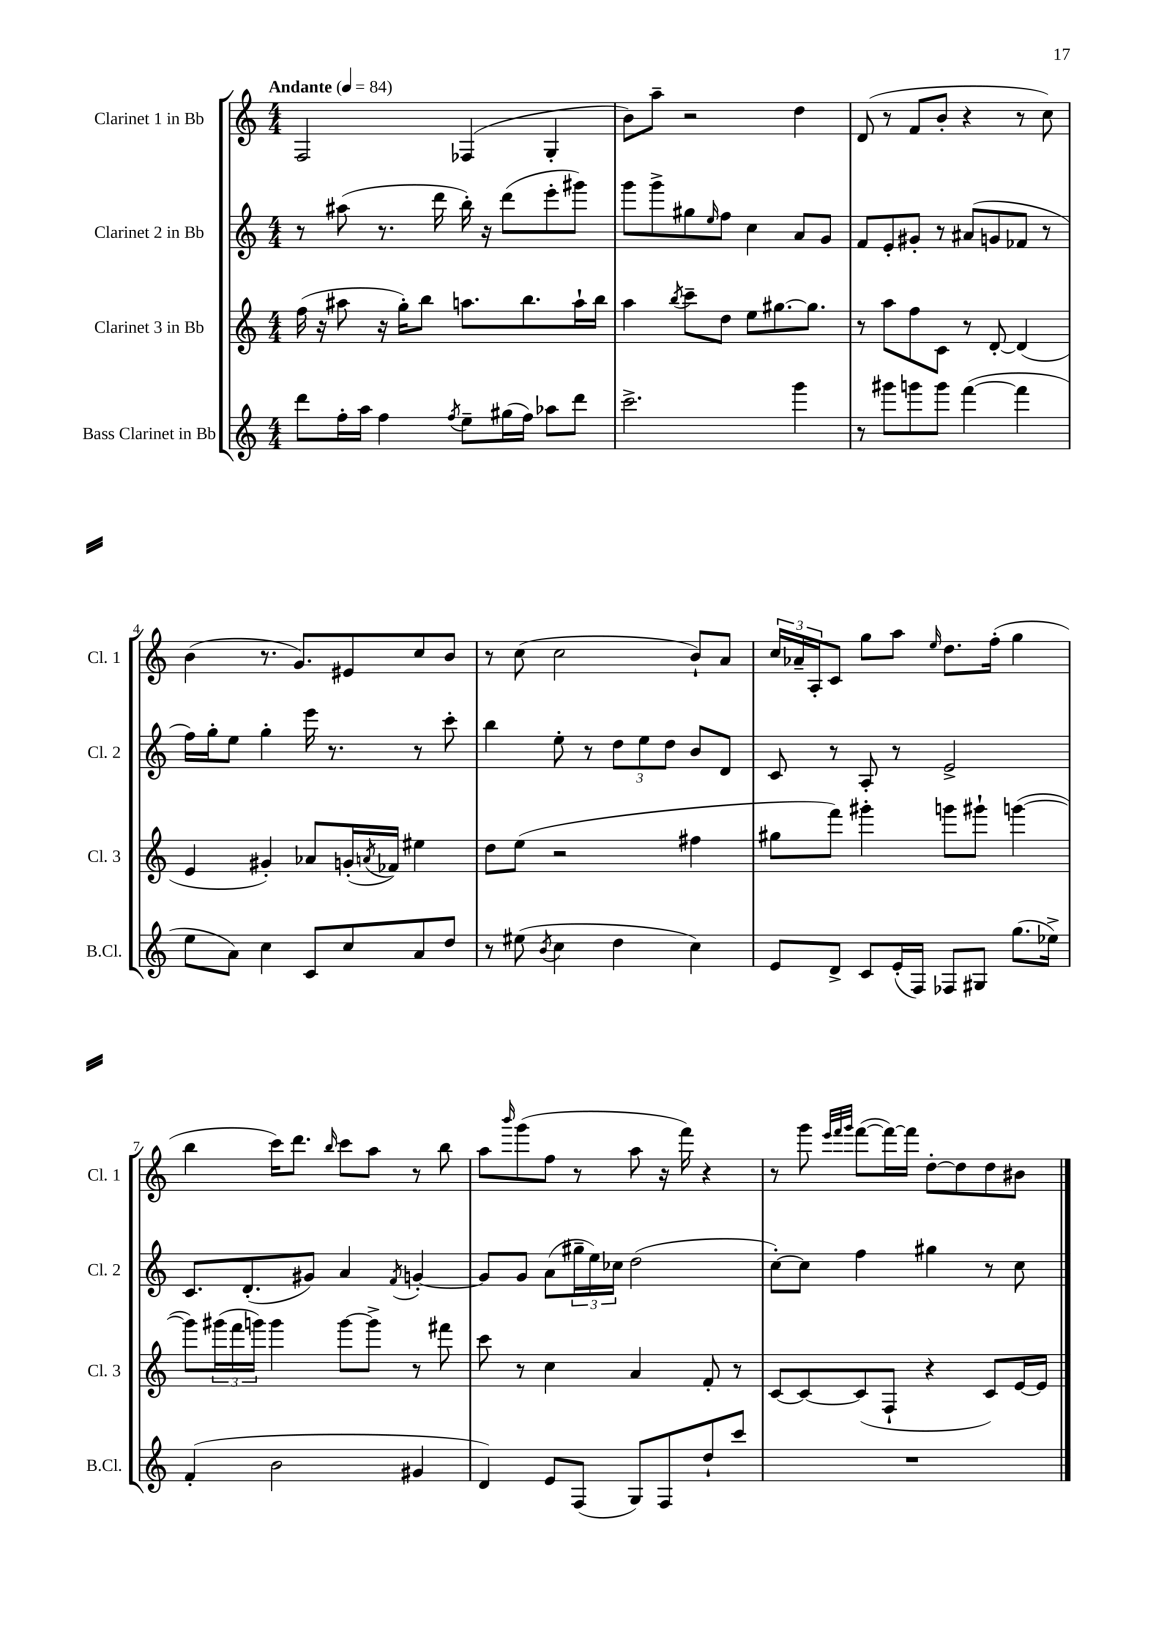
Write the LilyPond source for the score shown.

<<
\new StaffGroup <<
\new Staff = "s0" \with { instrumentName = "Clarinet 1 in Bb" shortInstrumentName = "Cl. 1" } {
    \clef treble \key c \major \numericTimeSignature \time 4/4 \tempo "Andante" 4 = 84
    f2 fes4( g4-. |
    b'8) a''8-- r2 d''4 |
    d'8( r8 f'8 b'8-. r4 r8 c''8) |
    b'4( r8. g'8.) eis'8 c''8 b'8 |
    r8 c''8( c''2 b'8-!) a'8 |
    \tuplet 3/2 { c''16 aes'16-- a16-. } c'8 g''8 a''8 \grace { e''16 } d''8. f''16-.( g''4 |
    b''4 c'''16) d'''8. \grace { b''16 } c'''8 a''8 r8 b''8 |
    a''8 \grace { b'''16 } g'''8( f''8 r8 a''8 r16 f'''16) r4 |
    r8 g'''8 \grace { e'''32 f'''32 g'''32 } f'''8~( f'''16~) f'''16 d''8~-. d''8 d''8 bis'8 \bar "|." |
}
\new Staff = "s1" \with { instrumentName = "Clarinet 2 in Bb" shortInstrumentName = "Cl. 2" } {
    \clef treble \key c \major \numericTimeSignature \time 4/4
    r8 ais''8( r8. d'''16 b''16-.) r16 d'''8( e'''8-. gis'''8) |
    g'''8 g'''8-> gis''8 \grace { e''16 } f''8 c''4 a'8 g'8 |
    f'8 e'8-. gis'8-. r8 ais'8( g'8 fes'8 r8 |
    f''16) g''16-. e''8 g''4-. e'''16 r8. r8 c'''8-. |
    b''4 e''8-. r8 \tuplet 3/2 { d''8 e''8 d''8 } b'8 d'8 |
    c'8 r8 a8-. r8 e'2-> |
    c'8. d'8.-.( gis'8) a'4 \acciaccatura { f'8 } g'4~-. |
    g'8 g'8 a'8( \tuplet 3/2 { gis''16-- e''16) ces''16 } d''2( |
    c''8~-.) c''8 f''4 gis''4 r8 c''8 \bar "|." |
}
\new Staff = "s2" \with { instrumentName = "Clarinet 3 in Bb" shortInstrumentName = "Cl. 3" } {
    \clef treble \key c \major \numericTimeSignature \time 4/4
    f''16( r16 ais''8 r16 g''16-.) b''8 a''8. b''8. a''16-! b''16 |
    a''4 \acciaccatura { b''8 } c'''8-- d''8 e''8 gis''8.~ gis''8. |
    r8 a''8 f''8 c'8 r8 d'8~-. d'4( |
    e'4 gis'4-.) aes'8 g'16-.( \acciaccatura { a'8 } fes'16) eis''4 |
    d''8 e''8( r2 fis''4 |
    gis''8 f'''8) gis'''4-. g'''8 gis'''8-! g'''4~( |
    g'''8) \tuplet 3/2 { gis'''16( f'''16 g'''16) } g'''4 g'''8~ g'''8-> r8 fis'''8 |
    c'''8 r8 c''4 a'4 f'8-. r8 |
    c'8~ c'8~ c'8( f8-! r4 c'8) e'16~ e'16 \bar "|." |
}
\new Staff = "s3" \with { instrumentName = "Bass Clarinet in Bb" shortInstrumentName = "B.Cl." } {
    \clef treble \key c \major \numericTimeSignature \time 4/4
    d'''8 f''16-. a''16 f''4 \acciaccatura { f''8 } e''8-- gis''16( f''16) aes''8 d'''8 |
    c'''2.-> g'''4 |
    r8 gis'''8 g'''8 g'''8 f'''4~( f'''4 |
    e''8 a'8) c''4 c'8 c''8 a'8 d''8 |
    r8 eis''8( \acciaccatura { b'8 } c''4 d''4 c''4) |
    e'8 d'8-> c'8 e'16-.( f16) fes8 gis8 g''8.( ees''16->) |
    f'4-.( b'2 gis'4 |
    d'4) e'8 f8( g8) f8 d''8-! c'''8 |
    R1 \bar "|." |
}
>>
>>
